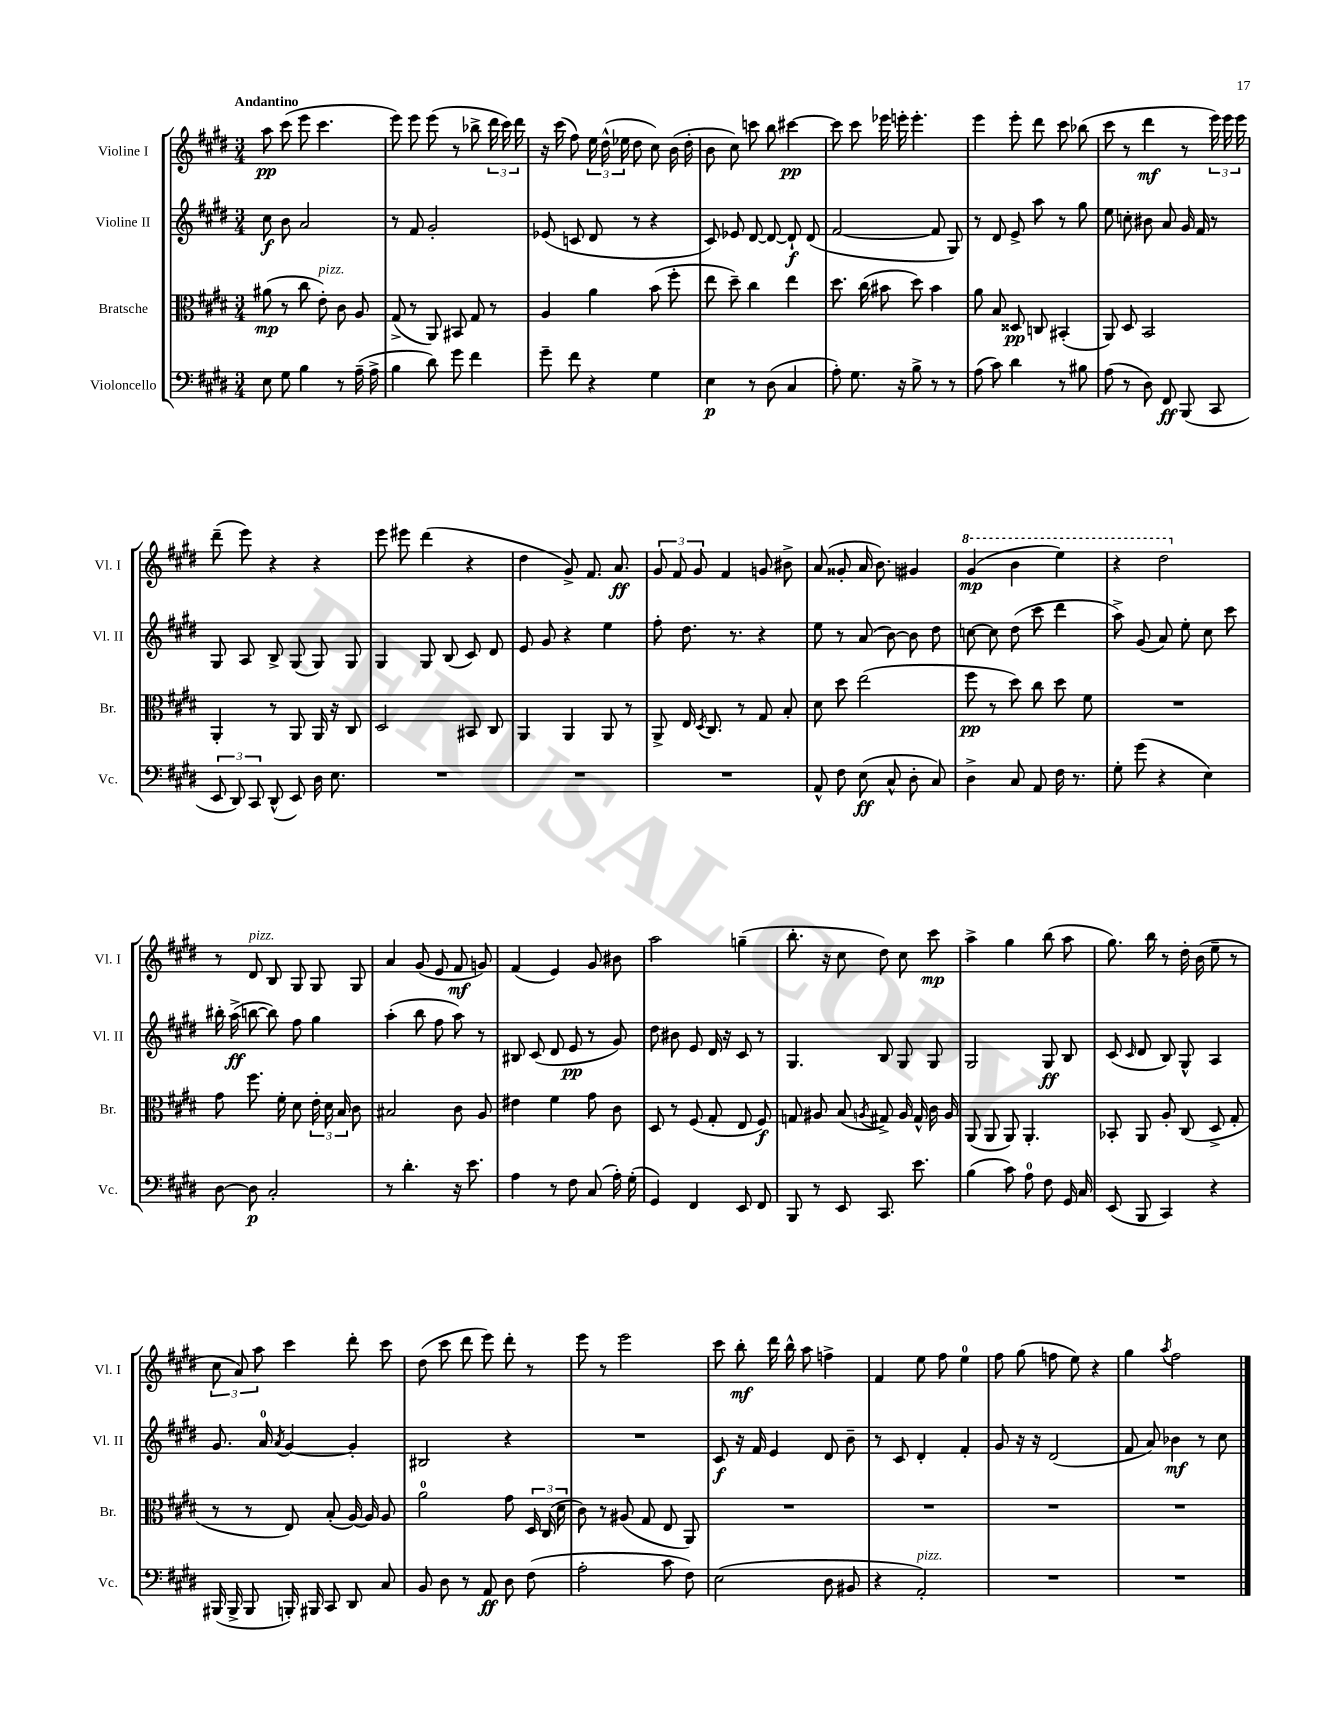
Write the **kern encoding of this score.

**kern	**kern	**kern	**kern
*staff4	*staff3	*staff2	*staff1
*clefF4	*clefC3	*clefG2	*clefG2
*k[f#c#g#d#]	*k[f#c#g#d#]	*k[f#c#g#d#]	*k[f#c#g#d#]
*M3/4	*M3/4	*M3/4	*M3/4
8E	(8a#	8cc#	8aa
8G#	8r	8b	(8ccc#
4B	8cc#	2a	8eee
.	8e')	.	4.ccc#
8r	8c#	.	.
(16A~	8A	.	.
16A^	.	.	.
=	=	=	=
4B	(8G#^	8r	8eee)
.	8r	8f#	8eee
8d#)	8AA)	2g#'	(8eee
8g#	8BB#	.	8r
4f#	8G#	.	8bb-^
.	8r	.	24ddd#
.	.	.	24ccc#)
.	.	.	24ddd#
=	=	=	=
8g#~	4A	(8e-	16r
.	.	.	(16ccc#
8f#	.	8c	8ff#)
4r	4a	8d#	24ee
.	.	.	(24dd#^^
.	.	.	24ee-
.	.	8r	8dd#
4G#	(8b	4r	8cc#)
.	8ff#'	.	(16b
.	.	.	16dd#'
=	=	=	=
4E	8ee	8c#)	8b
.	8dd#~)	8e-	8cc#)
8r	4cc#	[8d#	8ccc
(8D#	.	8d#_	8bb
4C#	4ee	8d#`]	[4ccc#
.	.	(8d#	.
=	=	=	=
8A')	8.dd#	[2f#	8ccc#]
8.G#	.	.	8ccc#
.	(16cc#	.	.
.	8b#	.	16eee-
16r	.	.	16eee'
8B^	8dd#)	.	4.eee'
8r	4b#	8f#]	.
8r	.	8G#)	.
=	=	=	=
(8A	8a	8r	4eee
8c#)	8B	8d#	.
4d#	8D##	8e^	8eee'
.	8C	8aa	8ddd#
8r	(4BB#'	8r	8ccc#
8B#	.	8gg#	(8bb-
=	=	=	=
(8A	8AA)	8ee	8ccc#
8r	8D#	8cc'	8r
8D#)	2BB	8b#	4ddd#
8FF#	.	8a	.
(8BBB	.	16g#	8r
.	.	16f#	.
8CC#	.	8r	24eee)
.	.	.	24eee
.	.	.	24eee
=	=	=	=
12EE	4AA'	8G#	(8ddd#~
12DD#)	.	.	.
.	.	8A	8eee)
12CC#	.	.	.
(8DD#^^	8r	8B^	4r
8EE)	8AA	(8G#	.
16D#	16AA	8G#)	4r
8.E	16r	.	.
.	8C#	8G#	.
=	=	=	=
2.r	2D#	4G#	8eee
.	.	.	8eee#
.	.	8G#	(4ddd#
.	.	(8B	.
.	8BB#	8c#)	4r
.	8C#	8d#	.
=	=	=	=
2.r	4AA	8e	4dd#
.	.	8g#	.
.	4AA	4r	8g#^)
.	.	.	8.f#
.	8AA	4ee	.
.	.	.	8.a
.	8r	.	.
=	=	=	=
2.r	8AA^	8ff#'	12g#
.	.	.	12f#
.	16E	8.dd#	.
.	.	.	12g#
.	8qD#	.	.
.	8.C#	.	.
.	.	.	4f#
.	.	8.r	.
.	8r	.	.
.	8G#	4r	8g
.	8B'	.	8b#^
=	=	=	=
8AA^^	8d#	8ee	(8a
8F#	8dd#	8r	8g##'
(8E	(2ee	(8a	16a
.	.	.	8.b)
8C#^^	.	[8b)	.
8D#'	.	8b]	4g#
8C#)	.	8dd#	.
=	=	=	=
4D#^	8ff#	[8cc	(4gg#
.	8r	8cc]	.
8C#	8dd#)	(8dd#	4bb
8AA	8cc#	8ccc#	.
16F#	8dd#	4ddd#	4eee)
8.r	.	.	.
.	8f#	.	.
=	=	=	=
8G#'	2.r	8aa^)	4r
(8g#	.	(8g#	.
4r	.	8a)	2ddd#
.	.	8ee'	.
4E)	.	8cc#	.
.	.	8ccc#	.
=	=	=	=
[8D#	8g#	16bb#'	8r
.	.	(16aa^	.
8D#]	8.ff#	[8bb	8d#
2C#'	.	8bb])	8B
.	16f#'	.	.
.	8d#	8ff#	8G#
.	24e'	4gg#	8G#
.	24d#	.	.
.	24B	.	.
.	8c#	.	8G#
=	=	=	=
8r	2B#	(4aa'	4a
4.d#'	.	.	.
.	.	8bb	(8g#
.	.	8ff#	8e
16r	8c#	8aa)	8f#
8.e	.	.	.
.	8A	8r	8g)
=	=	=	=
4A	4e#	8B#	(4f#
.	.	(8c#	.
8r	4f#	8d#	4e)
8F#	.	8e	.
(8C#	8g#	8r	8g#
16A')	8c#	8g#)	8b#
(16G#'	.	.	.
=	=	=	=
4GG#)	8D#	8dd#	2aa
.	8r	8b#	.
4FF#	(8F#	8e	.
.	8G#'	16d#	.
.	.	16r	.
8EE	8E	8c#	(4gg~
8FF#	8F#)	8r	.
=	=	=	=
8BBB	8G	4.G#	8.bb'
8r	8A#	.	.
.	.	.	16r
8EE	(8B	.	8cc#
.	8qA	.	.
8.CC#	8G#^)	8B	8dd#)
.	16A	8G#	8cc#
8.e	16G#^^	.	.
.	16c#	8G#	8ccc#
.	16A	.	.
=	=	=	=
(4B	(8AA	2G#	4aa^
.	8AA	.	.
8c#)	8AA)	.	4gg#
8A	4.AA'	.	.
8F#	.	8G#	(8bb
16GG#	.	8B	8aa
16C#	.	.	.
=	=	=	=
(8EE	8BB-'	(8c#	8.gg#)
.	.	16qqc#	.
8BBB	8AA	8d#	.
.	.	.	16bb
4CC#)	8A'	8B)	8r
.	(8C#	8G#^^	16dd#'
.	.	.	(16b
4r	8D#^	4A	8ee~
.	8G#'	.	8r
=	=	=	=
(16BBB#	8r	8.g#	12cc#
16BBB#^	.	.	.
.	.	.	12a)
8BBB#	8r	.	.
.	.	.	12aa
.	.	16a	.
.	.	8qa	.
16BBB')	8E)	[4g#	4ccc#
16BBB#	.	.	.
8CC#	(8B'	.	.
8DD#	[16A)	4g#']	8ddd#'
.	16A]	.	.
8C#	8A	.	8ccc#
=	=	=	=
8BB	2a	2B#	(8dd#
8D#	.	.	8ccc#
8r	.	.	8ddd#
8AA	.	.	8eee)
8D#	8g#	4r	8ddd#'
(8F#	24D#	.	8r
.	(24C#	.	.
.	24d#	.	.
=	=	=	=
2A'	8c#)	2.r	8eee
.	8r	.	8r
.	(8A#	.	2eee
.	8G#	.	.
8c#	8E	.	.
8F#)	8AA)	.	.
=	=	=	=
(2E	2.r	8c#	8ccc#
.	.	16r	8bb'
.	.	16f#	.
.	.	4e	16ddd#
.	.	.	16bb^^
.	.	.	8aa
8D#	.	8d#	4ff^
8BB#	.	8b~	.
=	=	=	=
4r	2.r	8r	4f#
.	.	8c#	.
2AA')	.	4d#'	8ee
.	.	.	8ff#
.	.	4f#'	4ee
=	=	=	=
2.r	2.r	8g#	8ff#
.	.	16r	(8gg#
.	.	16r	.
.	.	(2d#	8ff
.	.	.	8ee)
.	.	.	4r
=	=	=	=
2.r	2.r	8f#	4gg#
.	.	8a)	.
.	.	.	8qaa
.	.	4b-	2ff#
.	.	8r	.
.	.	8cc#	.
==	==	==	==
*-	*-	*-	*-
